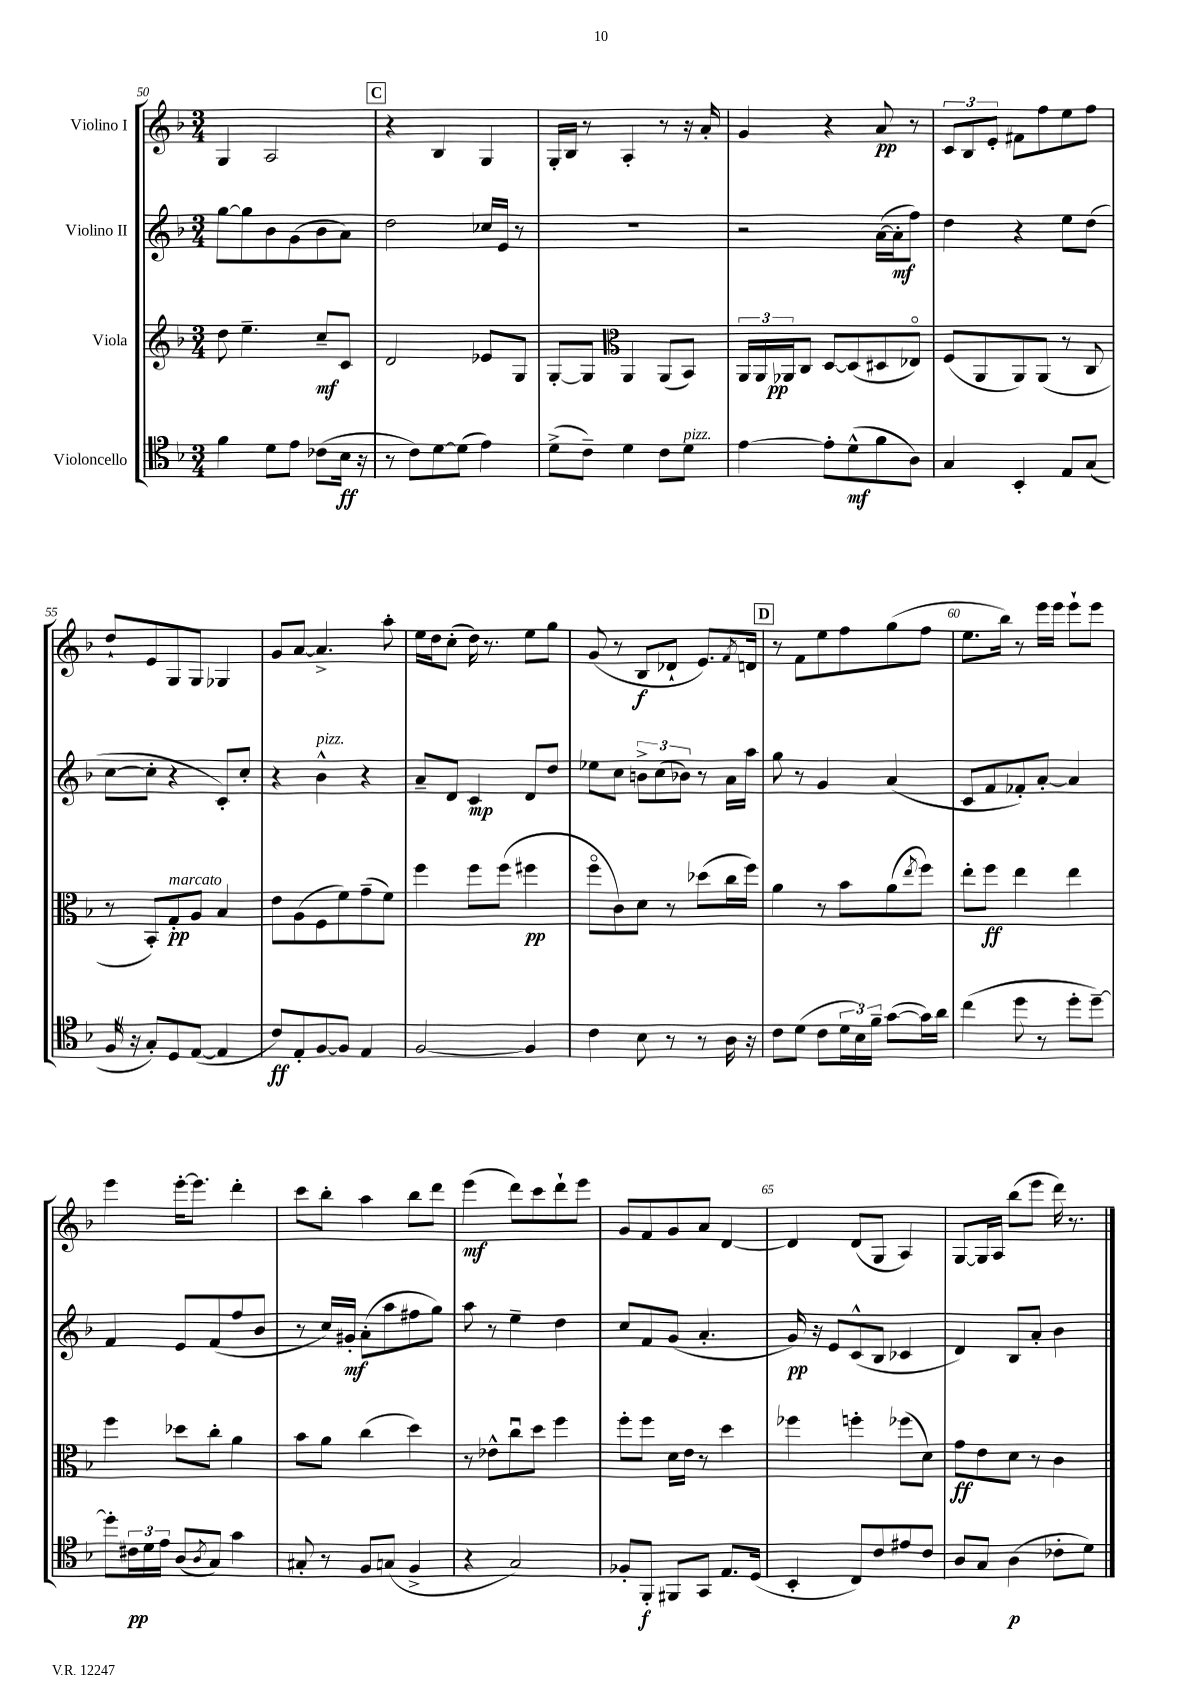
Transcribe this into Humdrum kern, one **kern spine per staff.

**kern	**kern	**kern	**kern
*staff4	*staff3	*staff2	*staff1
*clefC4	*clefG2	*clefG2	*clefG2
*k[b-]	*k[b-]	*k[b-]	*k[b-]
*M3/4	*M3/4	*M3/4	*M3/4
4f	8dd	[8gg	4G
.	4.ee~	8gg]	.
8d	.	8b-	2A
8e	.	(8g	.
(8c-	8cc~	8b-	.
16B-	8c	8a)	.
16r	.	.	.
=	=	=	=
8r	2d	2dd	4r
8c)	.	.	.
[8d	.	.	4B-
(8d]	.	.	.
4e)	8e-	16cc-	4G
.	.	16e	.
.	8G	8r	.
=	=	=	=
(8d^	[8G'	2.r	16G'
.	.	.	16B-
8c~)	8G]	.	8r
*	*clefC3	*	*
4d	4AA	.	4A'
8c	(8AA	.	8r
8d	8BB-)	.	16r
.	.	.	16a'
=	=	=	=
[4e	24AA	2r	4g
.	24AA	.	.
.	24AA-	.	.
.	8C	.	.
8e']	[8D	.	4r
(8d^^	(8D]	.	.
8f	8D#	([16a	8a
.	.	16a']	.
8A)	8E-o)	8ff)	8r
=	=	=	=
4G	(8F	4dd	12c
.	.	.	12B-
.	8AA	.	.
.	.	.	12e'
4BB-'	8AA)	4r	8f#
.	(8AA	.	8ff
8E	8r	8ee	8ee
(8G	8C	(8dd	8ff
=	=	=	=
16F	8r	[8cc	8dd`
16r	.	.	.
8G')	8BB-')	8cc']	8e
8D	8G'	4r	8G
([8E	8A	.	8G
4E]	4B-	8c')	4G-
.	.	8cc'	.
=	=	=	=
8c)	8e	4r	8g
8E'	(8A	.	[8a
[8F	8F	4b-^^	4.a^]
8F]	8f)	.	.
4E	(8g~	4r	.
.	8f)	.	8aa'
=	=	=	=
[2F	4ff	8a~	16ee
.	.	.	16dd
.	.	8d	(8cc'
.	8ff	4c	16dd)
.	.	.	8.r
.	(8ff	.	.
4F]	4ff#	8d	8ee
.	.	8dd	8gg
=	=	=	=
4c	8ffo	8ee-	(8g
.	8c)	8cc	8r
8B-	8d	12b^	8B-
.	.	(12cc	.
8r	8r	.	8d-`
.	.	12b-)	.
8r	(8dd-	8r	8.e)
16A	16cc	16a	.
.	.	.	8qf
16r	16ff)	16aa	16d
=	=	=	=
8c	4a	8gg	8r
(8d	.	8r	8f
8c	8r	4g	8ee
24d	8b-	.	8ff
24B-)	.	.	.
24f~	.	.	.
([8g	(8a	(4a	(8gg
.	8qee	.	.
16g])	8ff)	.	8ff
16a	.	.	.
=	=	=	=
(4cc	8ee'	8c	8.ee
.	8ff	8f	.
.	.	.	16bb-)
8dd	4ee	8f-')	8r
8r	.	[8a'	16eee
.	.	.	16eee
8dd'	4ee	4a]	8eee`
[8dd~)	.	.	8eee
=	=	=	=
8dd']	4ff	4f	4eee
24c#	.	.	.
24d	.	.	.
24e	.	.	.
(8A	8dd-	8e	[16eee'
.	.	.	8.eee]
8qA	.	.	.
8G)	8cc'	(8f	.
4g	4a	8ff	4ddd'
.	.	8b-	.
=	=	=	=
8G#'	8b-	8r	8ccc
8r	8a	16cc)	8bb-'
.	.	16g#'	.
8F	(4cc	(8a'	4aa
(8G	.	8aa	.
4F^	4dd)	8ff#	8bb-
.	.	8gg)	8ddd
=	=	=	=
4r	8r	8aa	(4eee
.	8e-^^	8r	.
2G)	8ccu	4ee~	8ddd)
.	8dd	.	8ccc
.	4ff	4dd	8ddd`
.	.	.	8eee
=	=	=	=
8F-'	8ff'	8cc	8g
8FF'	8ff	8f	8f
8FF#	16d	(8g	8g
.	16e	.	.
8GG	8r	4.a'	8a
8.E	4dd	.	[4d
(16D	.	.	.
=	=	=	=
4BB-'	4ff-	16g)	4d]
.	.	16r	.
.	.	8e	.
8C)	4ff'	(8c^^	(8d
8c	.	8B-	8G
8e#	(8ff-	4c-	4A)
8c	8d)	.	.
=	=	=	=
8A	8g	4d)	[8G
8G	8e	.	16G]
.	.	.	16A
(4A	8d	8B-	(8bb-
.	8r	8a'	8eee
8c-'	4c	4b-	16ddd)
.	.	.	8.r
8d)	.	.	.
==	==	==	==
*-	*-	*-	*-
